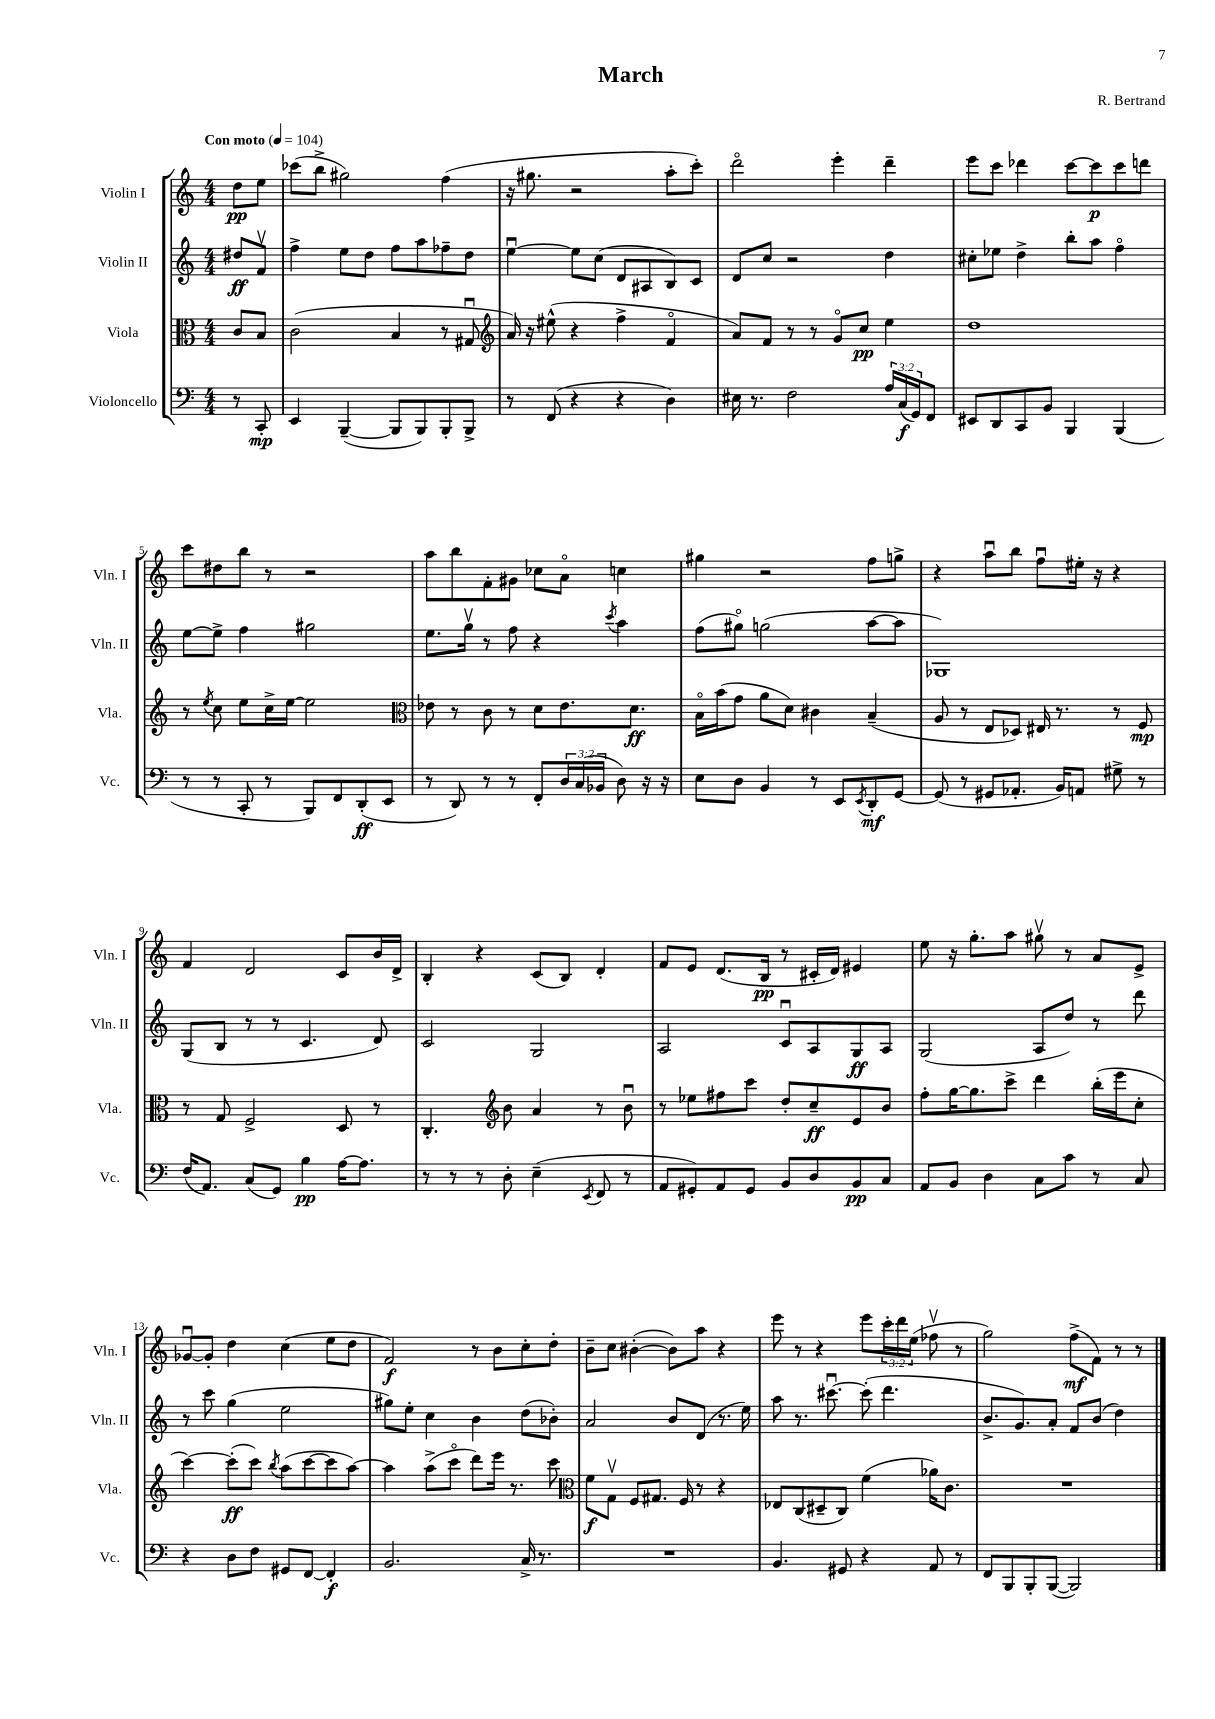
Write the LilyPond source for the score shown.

\header { title = "March" composer = "R. Bertrand" }
<<
\new StaffGroup <<
\new Staff = "s0" \with { instrumentName = "Violin I" shortInstrumentName = "Vln. I" } {
    \clef treble \key c \major \numericTimeSignature \time 4/4 \override Staff.TupletNumber.text = #tuplet-number::calc-fraction-text \partial 4 \tempo "Con moto" 4 = 104
    d''8\pp e''8 |
    ces'''8( b''8-> gis''2) f''4( |
    r16 gis''8. r2 a''8-. c'''8-.) |
    d'''2\flageolet e'''4-. d'''4-- |
    e'''8 c'''8 des'''4 c'''8~ c'''8\p c'''8 d'''8 |
    c'''8 dis''8 b''8 r8 r2 |
    a''8 b''8 f'8-. gis'8 ces''8 a'8\flageolet c''4 |
    gis''4 r2 f''8 g''8-> |
    r4 a''8\downbow b''8 f''8\downbow eis''16-. r16 r4 |
    f'4 d'2 c'8 b'16 d'16-> |
    b4-. r4 c'8( b8) d'4-. |
    f'8 e'8 d'8.( b16\pp r8 cis'16-. d'16) eis'4 |
    e''8 r16 g''8.-. a''8 gis''8\upbow r8 a'8 e'8-> |
    ges'8~\downbow ges'8-. d''4 c''4( e''8 d''8 |
    f'2\f) r8 b'8 c''8-. d''8-. |
    b'8-- c''8 bis'4~-.( bis'8) a''8 r4 |
    e'''8 r8 r4 e'''8 \tuplet 3/2 { c'''16-. d'''16 e''16( } fes''8\upbow r8 |
    g''2) f''8->\mf( f'8) r8 r8 \bar "|." |
}
\new Staff = "s1" \with { instrumentName = "Violin II" shortInstrumentName = "Vln. II" } {
    \clef treble \key c \major \numericTimeSignature \time 4/4 \partial 4
    dis''8\ff f'8\upbow |
    f''4-> e''8 d''8 f''8 a''8 fes''8-- d''8 |
    e''4~\downbow e''8 c''8( d'8 ais8 b8) c'8 |
    d'8 c''8 r2 d''4 |
    cis''8-. ees''8 d''4-> b''8-. a''8 f''4\flageolet |
    e''8~ e''8-> f''4 gis''2 |
    e''8. g''16\upbow r8 f''8 r4 \acciaccatura { c'''8 } a''4 |
    f''8( gis''8\flageolet) g''2( a''8~ a''8 |
    ges1) |
    g8( b8 r8 r8 c'4. d'8) |
    c'2 g2 |
    a2 c'8\downbow a8 g8\ff a8 |
    g2( a8 d''8) r8 d'''8 |
    r8 c'''8 g''4( e''2 |
    gis''8) e''8-. c''4 b'4 d''8( bes'8-.) |
    a'2 b'8 d'8( r8. e''16) |
    a''8 r8. cis'''8.~\downbow cis'''8-.( d'''4. |
    b'8.-> g'8.) a'8-. f'8 b'8( d''4) \bar "|." |
}
\new Staff = "s2" \with { instrumentName = "Viola" shortInstrumentName = "Vla." } {
    \clef alto \key c \major \numericTimeSignature \time 4/4 \partial 4
    c'8 b8 |
    c'2( b4 r8 gis8\downbow |
    \clef treble a'16) r16 eis''8-^( r4 f''4-> f'4\flageolet |
    a'8) f'8 r8 r8 g'8\flageolet c''8\pp e''4 |
    d''1 |
    r8 \acciaccatura { e''8 } c''8 e''8 c''16-> e''16~ e''2 |
    \clef alto ees'8 r8 c'8 r8 d'8 ees'8. d'8.\ff |
    b16\flageolet b'16( g'8 a'8 d'8) cis'4 b4--( |
    a8 r8 e8 des8) eis16 r8. r8 f8\mp |
    r8 g8 f2-> d8 r8 |
    c4.-. \clef treble b'8 a'4 r8 b'8\downbow |
    r8 ees''8 fis''8 c'''8 d''8-. c''8--\ff e'8 b'8 |
    f''8-. g''16~ g''8. c'''8-> d'''4 b''16-.( e'''16 c''8-. |
    c'''4~) c'''8-.\ff( c'''8) \acciaccatura { b''8 } a''8( c'''8~ c'''8 a''8~) |
    a''4 a''8->( c'''8\flageolet d'''8) e'''16 r8. c'''8 |
    \clef alto f'8\f g8\upbow f8 gis8. f16 r8 r4 |
    ees8 c8( dis8-- c8) f'4( aes'16) c'8. |
    R1 \bar "|." |
}
\new Staff = "s3" \with { instrumentName = "Violoncello" shortInstrumentName = "Vc." } {
    \clef bass \key c \major \numericTimeSignature \time 4/4 \override Staff.TupletNumber.text = #tuplet-number::calc-fraction-text \partial 4
    r8 c,8-.\mp |
    e,4 b,,4~--( b,,8 b,,8) b,,8-. b,,8-> |
    r8 f,8( r4 r4 d4) |
    eis16 r8. f2 \tuplet 3/2 { a16 c16\f( g,16) } f,8 |
    eis,8 d,8 c,8 b,8 b,,4 b,,4( |
    r8 r8 c,8-. r8 b,,8) f,8 d,8-.\ff( e,8 |
    r8 d,8) r8 r8 f,8-. \tuplet 3/2 { d16 c16( bes,16 } d8) r16 r16 |
    e8 d8 b,4 r8 e,8 \acciaccatura { e,8 } d,8-.\mf g,8~ |
    g,8( r8 gis,8 aes,8.-. b,16) a,8 gis8-> r8 |
    f16( a,8.) c8( g,8) b4\pp a16~ a8. |
    r8 r8 r8 d8-. e4--( \acciaccatura { e,8 } f,8 r8 |
    a,8 gis,8-.) a,8 gis,8 b,8 d8 b,8\pp c8 |
    a,8 b,8 d4 c8 c'8 r8 c8 |
    r4 d8 f8 gis,8 f,8~ f,4-.\f |
    b,2. c16-> r8. |
    R1 |
    b,4. gis,8 r4 a,8 r8 |
    f,8 b,,8 b,,8-. b,,8~( b,,2) \bar "|." |
}
>>
>>
